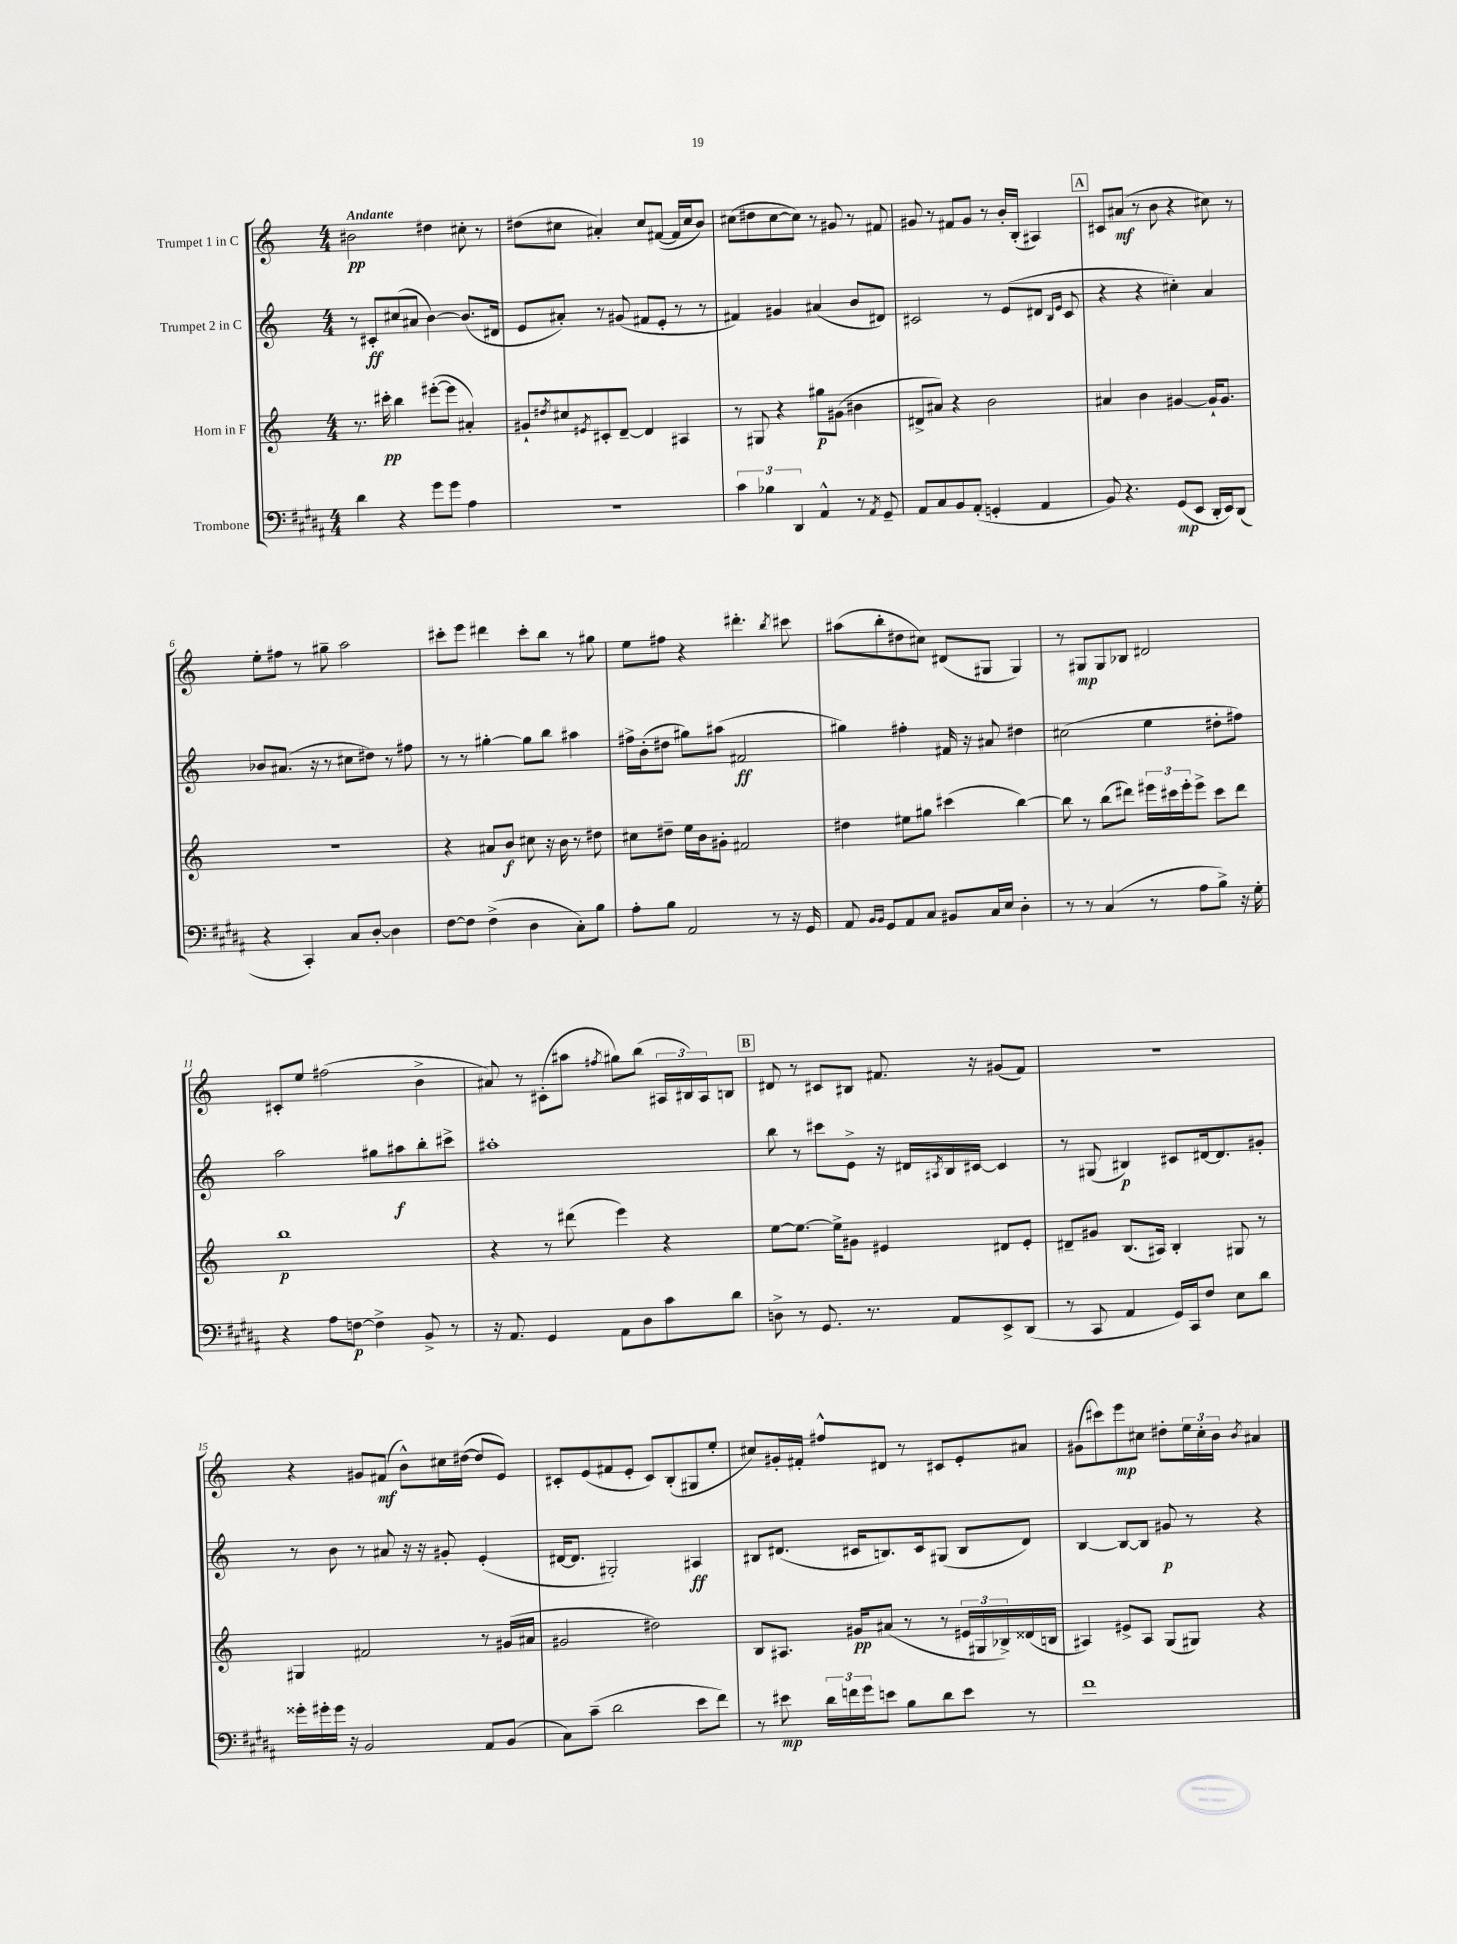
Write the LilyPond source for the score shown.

<<
\new StaffGroup <<
\new Staff = "s0" \with { instrumentName = "Trumpet 1 in C" } {
    \clef treble \key c \major \numericTimeSignature \time 4/4 \tempo "Andante"
    bis'2\pp dis''4 cis''8-. r8 |
    dis''8( cis''8 ais'4-.) cis''8 fis'8~( fis'16 cis''16 b'8) |
    cis''8( dis''8 cis''8~ cis''8) r8 gis'8 r8 fis'8 |
    gis'8 r8 fis'8 gis'8 r8 b'16-. b16-.( ais4) |
    \mark \markup { \box "A" } cis'8 ais'8\mf( r8 b'8 r4 cis''8) r8 |
    e''8-. fis''8 r8 gis''8-- a''2 |
    cis'''8-. e'''8 dis'''4 cis'''8-. b''8 r8 gis''8 |
    e''8 fis''8 r4 dis'''4.-. \acciaccatura { b''8 } cis'''8 |
    ais''8( b''8-. dis''8 cis''8) dis'8( gis8 gis4) |
    r8 gis8\mp gis8 bes8 dis'2 |
    cis'8-. e''8 fis''2( b'4-> |
    ais'8) r8 cis'8-.( ais''8 \acciaccatura { fis''8 } gis''8) b''8( \tuplet 3/2 { ais16 bis16) ais16 } b8 |
    \mark \markup { \box "B" } dis'8 r8 cis'8 bis8 fis'8. r16 gis'8( fis'8) |
    r1 |
    r4 gis'8 fis'8\mf( b'8-^) cis''16 dis''16~( dis''8 e'8) |
    cis'8-. e'8( fis'8 e'8-. cis'8) b8-.( gis8 e''8-. |
    cis''8) gis'16-. fis'16-. fis''8-^ dis'8 r8 cis'8 e'8-. ais'8 |
    gis'8( cis'''8) e'''8\mp cis''8 dis''8-. \tuplet 3/2 { e''16 cis''16-. b'16 } \acciaccatura { b'8 } ais'4 \bar "|." |
}
\new Staff = "s1" \with { instrumentName = "Trumpet 2 in C" } {
    \clef treble \key c \major \numericTimeSignature \time 4/4
    r8 cis'8-.\ff cis''8( ais'8 b'4~) b'8.( dis'16 |
    e'8 ais'8-.) r8 gis'8( fis'8 e'8-. r8 r8 |
    fis'4) gis'4 ais'4( b'8 dis'8) |
    cis'2 r8 e'8( dis'8 \grace { b16 e'16 } cis'8 |
    \mark \markup { \box "A" } r4 r4 cis''4-.) a'4 |
    bes'8 ais'8.( r16 r8 cis''8 dis''8) r8 fis''8 |
    r8 r8 gis''4~-. gis''8 b''8 ais''4 |
    fis''16-> b'16-.( dis''8 gis''8) ais''8( fis'2\ff |
    gis''4) fis''4-. fis'16 r16 ais'8 dis''4 |
    cis''2( e''4 dis''8-. fis''8) |
    a''2 gis''8 ais''8\f b''8-. cis'''8-> |
    ais''1-. |
    \mark \markup { \box "B" } b''8 r8 cis'''8 e'8-> r16 dis'16 \acciaccatura { ais8 } b16 cis'16~ cis'4 |
    r8 gis8( bis4\p) cis'8 dis'16~ dis'8. gis'8-. |
    r8 b'8 r8 ais'8 r16 r16 gis'8-. e'4-.( |
    dis'16~ dis'8. gis2-.) ais4\ff |
    bis8 dis'8.( cis'16 b8.) cis'16 gis8( b8 dis'8) |
    b4~ b8~ b8 gis'8\p r8 r4 \bar "|." |
}
\new Staff = "s2" \with { instrumentName = "Horn in F" } {
    \clef treble \key c \major \numericTimeSignature \time 4/4
    r8. cis'''16-.\pp b''4 eis'''8~-.( eis'''8 ais'4-.) |
    gis'8-! \acciaccatura { dis''8 } cis''8 \acciaccatura { eis'8 } cis'8-. d'8~-- d'4 ais4 |
    r8 gis8 r4 gis''8\p gis'8( bis'4 |
    dis'8-> ais'8) r4 b'2 |
    \mark \markup { \box "A" } ais'4 b'4 gis'4~ gis'16-! gis'8. |
    R1 |
    r4 ais'8 b'8\f cis''8 r16 b'16 r8 dis''8 |
    cis''8 dis''8-- e''16 b'16 gis'8-. fis'2 |
    dis''4 eis''8 gis''8 cis'''4( b''4~) |
    b''8 r8 b''8( dis'''8) \tuplet 3/2 { eis'''16 cis'''16 eis'''16-. } eis'''8-> cis'''8 dis'''8 |
    b''1\p |
    r4 r8 dis'''8( e'''4) r4 |
    \mark \markup { \box "B" } e''8~ e''8.~ e''16-> gis'8 eis'4 dis'8 eis'8-. |
    dis'8-- gis'8 b8.( ais16) b4-. gis8 r8 |
    gis4 fis'2 r8 gis'16( ais'16 |
    gis'2 dis''2) |
    b8 ais8. gis'16\pp ais'8( r8 r8 \tuplet 3/2 { eis'16 gis16 bes16->) } disis'16( b16 |
    ais4) eis'8-> ais8 g8( gis8) r4 \bar "|." |
}
\new Staff = "s3" \with { instrumentName = "Trombone" } {
    \clef bass \key b \major \numericTimeSignature \time 4/4
    dis'4 r4 gis'8 gis'8 ais4 |
    R1 |
    \tuplet 3/2 { cis'4 bes4 dis,4 } ais,4-^ r8 \acciaccatura { ais,8 } gis,8-- |
    ais,8 cis8 b,8 ais,8-.( g,4-. ais,4 |
    \mark \markup { \box "A" } b,8) r4. gis,8\mp( e,8 dis,16-. e,16) dis,8( |
    r4 cis,4-.) cis8 dis8~-. dis4 |
    fis8~ fis8 fis4->( dis4 cis8-.) b8 |
    ais8-. b8 ais,2 r8 r16 gis,16 |
    ais,8 \grace { b,16 b,16 } gis,8 ais,8 cis8 bis,8 cis16 e16 dis4-. |
    r8 r8 cis4( r8 ais8 b8->) r16 gis16-. |
    r4 ais8 f8~\p f4-> b,8-> r8 |
    r16 ais,8. gis,4 ais,8 dis8 cis'8 dis'8 |
    \mark \markup { \box "B" } d8-> r8 gis,8. r8. ais,8 e,8-> dis,8( |
    r8 cis,8 ais,4 gis,16) cis,16 fis8 e8 dis'8 |
    gisis'16-. gis'16-. gis'16 r16 b,2 ais,8 b,8( |
    cis8) cis'8--( dis'2 e'8 fis'8) |
    r8 eis'8\mp \tuplet 3/2 { dis'16 f'16 gis'16 } e'8 b8 dis'8 e'8 r8 |
    fis'1 \bar "|." |
}
>>
>>
